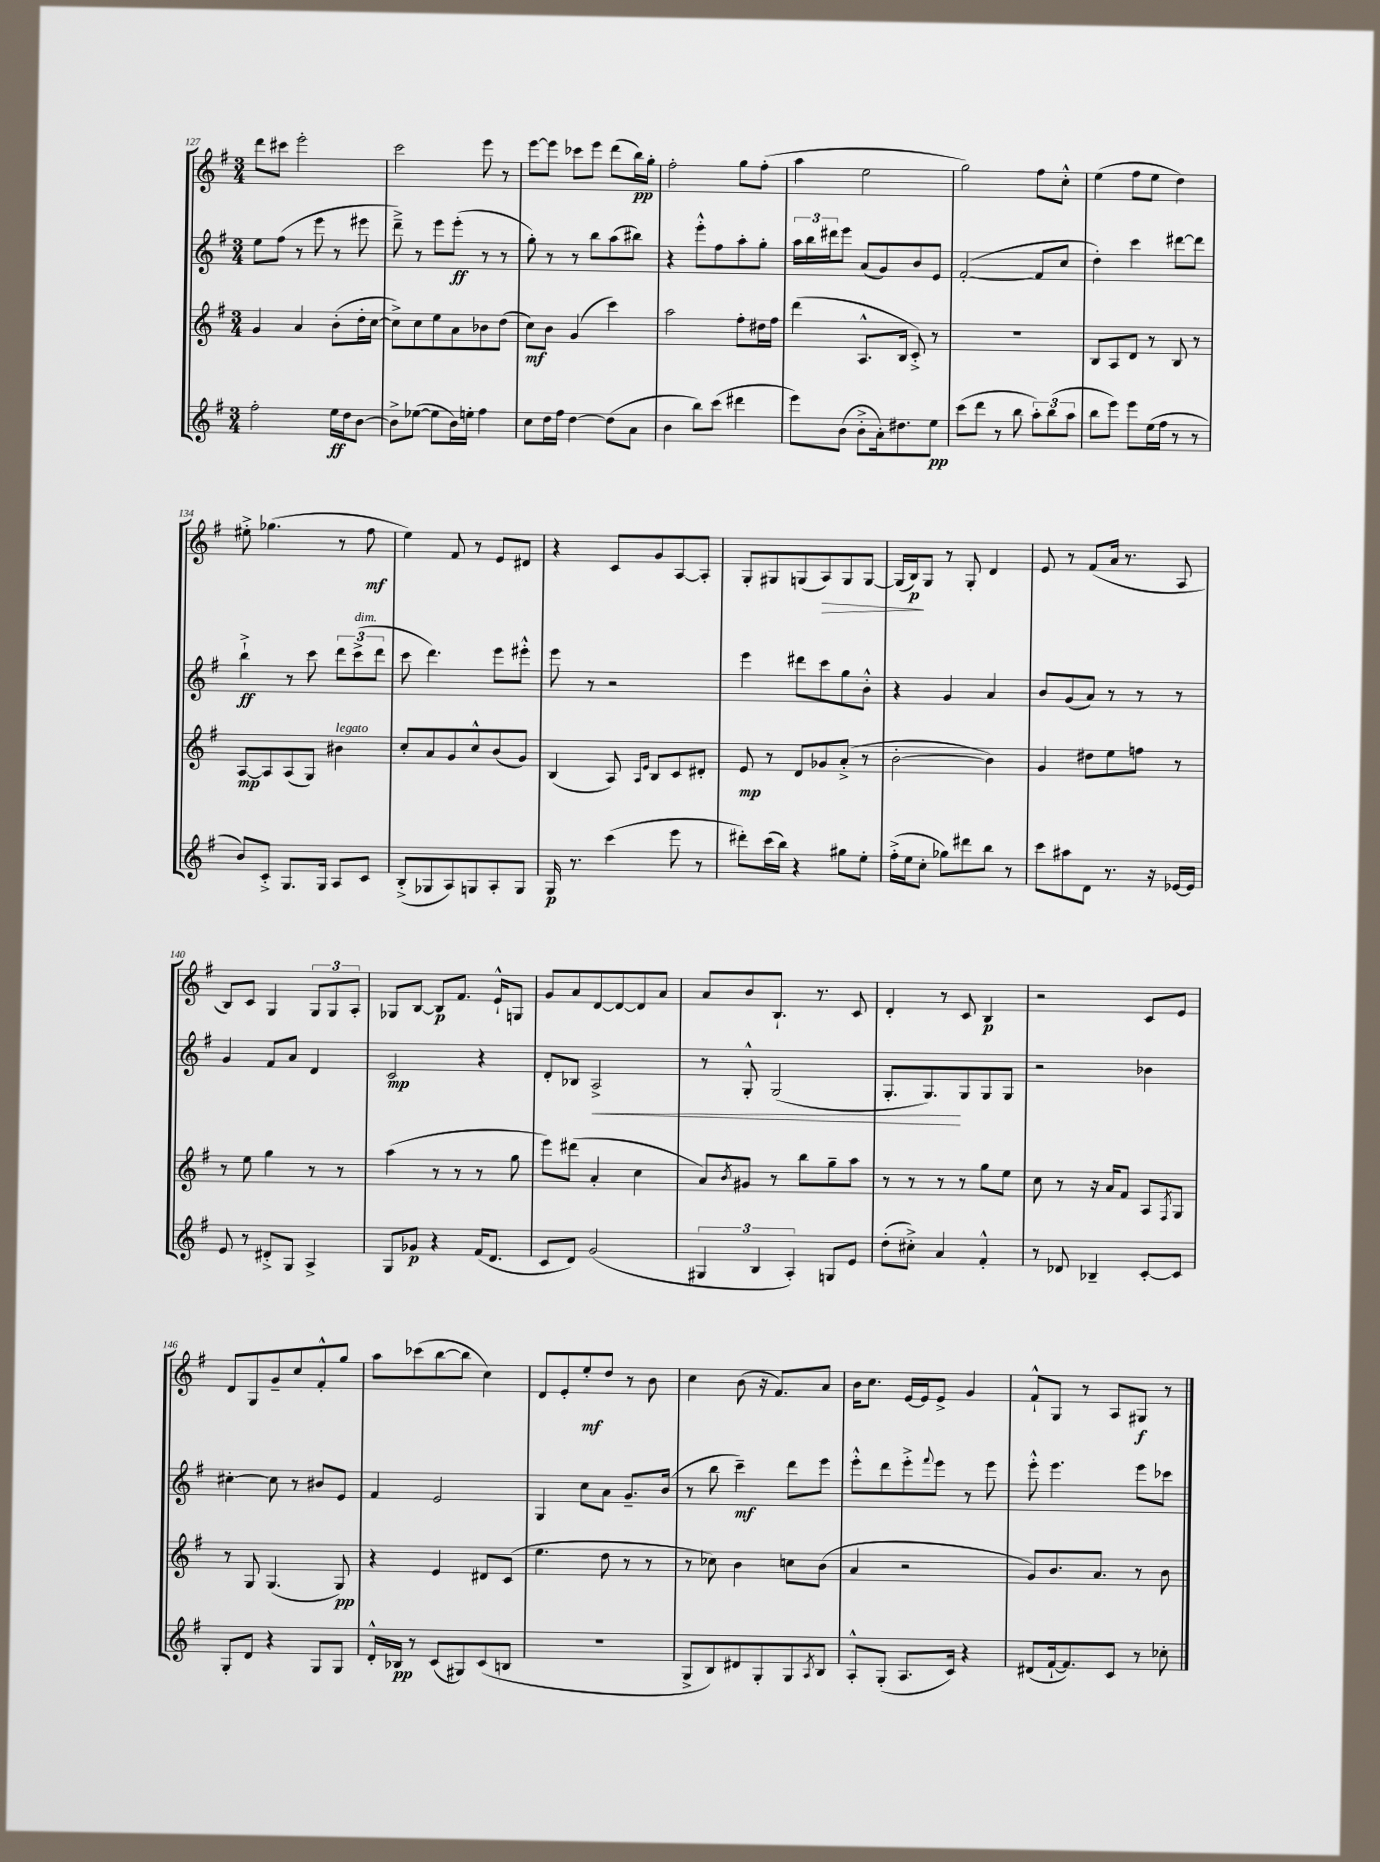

**kern	**dynam	**kern	**dynam	**kern	**dynam	**kern	**dynam
*part4	*part4	*part3	*part3	*part2	*part2	*part1	*part1
*staff4	*staff4	*staff3	*staff3	*staff2	*staff2	*staff1	*staff1
*clefG2	*	*clefG2	*	*clefG2	*	*clefG2	*
*k[f#]	*	*k[f#]	*	*k[f#]	*	*k[f#]	*
*M3/4	*	*M3/4	*	*M3/4	*	*M3/4	*
=127	=127	=127	=127	=127	=127	=127	=127
2ff#'\	.	4g/	.	8ee\L	.	8ddd\L	.
.	.	.	.	(8ff#\J	.	8ccc#X\J	.
.	.	4a/	.	8r	.	2eee'\	.
.	.	.	.	8eee\	.	.	.
16ee\LL	ff	(8b'\L	.	8r	.	.	.
16dd\J	.	.	.	.	.	.	.
[8b\J	.	16dd'\L	.	8eee#X\	.	.	.
.	.	[16cc\JJ	.	.	.	.	.
=128	=128	=128	=128	=128	=128	=128	=128
8b^\L]	.	8cc^\L])	.	8ddd~^\)	.	2ccc\	.
([8ee-X\J	.	8cc\	.	8r	.	.	.
8ee-\L]	.	8ee\	.	8eee\L	.	.	.
16b\L)	.	8a\	.	(8eee'\J	ff	.	.
16een'\JJ	.	.	.	.	.	.	.
4ff#\	.	8b-X\	.	8r	.	8eee\	.
.	.	(8dd\J	.	8r	.	8r	.
=129	=129	=129	=129	=129	=129	=129	=129
8cc\L	.	8cc\L)	mf	8gg'\)	.	[8eee\L	.
16dd\L	.	8b\J	.	8r	.	8eee\J]	.
16ff#\JJ	.	.	.	.	.	.	.
[4dd\	.	(4g/	.	8r	.	8ccc-X\L	.
.	.	.	.	8bb\L	.	8eee\J	.
(8dd\L]	.	4ccc\)	.	(8aa\	.	(8ddd\L	.
8a\J	.	.	.	8bb#X\J)	.	16bb\L)	pp
.	.	.	.	.	.	16gg'\JJ	.
=130	=130	=130	=130	=130	=130	=130	=130
4b\	.	2aa\	.	4r	.	2ff#'\	.
8bb\L)	.	.	.	8eee'^^\L	.	.	.
(8ccc\J	.	.	.	8ff#\	.	.	.
4ddd#X\	.	8ff#'\L	.	8aa'\	.	8gg\L	.
.	.	16dd#X\L	.	8gg'\J	.	(8ff#'\J	.
.	.	16ff#\JJ	.	.	.	.	.
=131	=131	=131	=131	=131	=131	=131	=131
8eee\L)	.	(4ddd\	.	24aa\LL	.	4aa\	.
.	.	.	.	24bb\	.	.	.
.	.	.	.	24ddd#X\J	.	.	.
(8b\J	.	.	.	8eee\J	.	.	.
8b'^\L	.	8.A^^/L	.	(8a/L	.	2ee\	.
16a'\k)	.	.	.	8g/)	.	.	.
8.dd#X\	.	16B/Jk	.	.	.	.	.
.	.	8c'^/)	.	8b/	.	.	.
8ee\J	pp	8r	.	8e/J	.	.	.
=132	=132	=132	=132	=132	=132	=132	=132
(8ccc\L	.	2.r	.	([2f#'/	.	2gg\)	.
8ddd\J	.	.	.	.	.	.	.
8r	.	.	.	.	.	.	.
8bb\	.	.	.	.	.	.	.
12aa'\L)	.	.	.	8f#/L]	.	8ff#\L	.
(12bb\	.	.	.	.	.	.	.
.	.	.	.	8cc/J	.	8cc'^^\J	.
12aa\J	.	.	.	.	.	.	.
=133	=133	=133	=133	=133	=133	=133	=133
8bb\L	.	8B/L	.	4dd'\)	.	(4ee\	.
8eee\J)	.	8A/	.	.	.	.	.
8eee\L	.	8d/J	.	4ccc\	.	8ff#\L	.
(16ee\L	.	8r	.	.	.	8ee\J	.
16ff#\JJ	.	.	.	.	.	.	.
8r	.	8B/	.	[8ddd#X\L	.	4dd\)	.
8r	.	8r	.	8ddd#\J]	.	.	.
!!LO:LB:g=z
=134	=134	=134	=134	=134	=134	=134	=134
8b/L)	.	[8A/L	mp	4bb`^\	ff	8ee#X'^\	.
8c'^/J	.	8A/]	.	.	.	(4.gg-X\	.
8.G/L	.	(8A/	.	8r	.	.	.
.	.	8G/J)	.	8ccc\	.	.	.
16G/Jk	.	.	.	.	.	.	.
!	!	!LO:TX:a:i:t=legato	!	!	!	!	!
8A/L	.	4b#X\	.	12ddd\L	.	8r	.
!	!	!	!	!LO:TX:a:i:t=dim.	!	!	!
.	.	.	.	(12ccc^\	.	.	.
8c/J	.	.	.	.	.	8ff#\	mf
.	.	.	.	12ddd\J	.	.	.
=135	=135	=135	=135	=135	=135	=135	=135
(8B'^/L	.	8cc'/L	.	8ccc\	.	4ee\)	.
8G-X/	.	8a/	.	4.ddd\)	.	.	.
8A/)	.	8g/	.	.	.	8f#/	.
8Gn/	.	8cc^^/	.	.	.	8r	.
8A'/	.	(8b/	.	8eee\L	.	8e/L	.
8G/J	.	8g/J)	.	8eee#X'^^\J	.	8d#X/J	.
=136	=136	=136	=136	=136	=136	=136	=136
16G/	p	(4B/	.	8eee\	.	4r	.
8.r	.	.	.	.	.	.	.
.	.	.	.	8r	.	.	.
(4ccc\	.	8A/)	.	2r	.	8c/L	.
.	.	16qqA/LL	.	.	.	.	.
.	.	16qqe/JJ	.	.	.	.	.
.	.	8B/L	.	.	.	8g/	.
8eee\	.	8c/	.	.	.	[8A/	.
8r	.	8d#X'/J	.	.	.	8A'/J]	.
=137	=137	=137	=137	=137	=137	=137	=137
8ddd#X'\L)	.	8e/	mp	4eee\	.	8G'/L	.
(16ccc\L	.	8r	.	.	.	8G#X/	.
16bb\JJ)	.	.	.	.	.	.	.
4r	.	8d/L	.	8ddd#X\L	.	(8Gn/	.
!	!	!	!	!	!	!	!LO:HP:b
.	.	8g-X/	.	8ccc\	.	8A/)	>
8gg#X\L	.	(8a'^/J	.	8gg\	.	8G/	.
8ee'\J	.	8r	.	8b'^^\J	.	[8G/J	.
=138	=138	=138	=138	=138	=138	=138	=138
(16ff#'^\LL	.	[2b'\	.	4r	.	(16G/LL]	.
16ee\J	.	.	.	.	.	16B/J)	p
8cc'\J	.	.	.	.	.	8G/J	]
8gg-X\L)	.	.	.	4g/	.	8r	.
8ddd#X\	.	.	.	.	.	8G'/	.
8bb\J	.	4b\])	.	4a/	.	4d/	.
8r	.	.	.	.	.	.	.
=139	=139	=139	=139	=139	=139	=139	=139
8ccc\L	.	4g/	.	8b/L	.	8e/	.
8aa#X\	.	.	.	(8g/	.	8r	.
8d\J	.	8dd#X\L	.	8a/J)	.	(8f#/L	.
8.r	.	8ee\	.	8r	.	16a/Jk	.
.	.	.	.	.	.	8.r	.
.	.	8ffn\J	.	8r	.	.	.
16r	.	.	.	.	.	.	.
[16e-X/LL	.	8r	.	8r	.	8A/	.
16e-/JJ]	.	.	.	.	.	.	.
!!LO:LB:g=z
=140	=140	=140	=140	=140	=140	=140	=140
8e/	.	8r	.	4g/	.	8B/L)	.
8r	.	8ee\	.	.	.	8c/J	.
8d#X'^/L	.	4gg\	.	8f#/L	.	4G/	.
8G/J	.	.	.	8a/J	.	.	.
4A^/	.	8r	.	4d/	.	12G/L	.
.	.	.	.	.	.	12G/	.
.	.	8r	.	.	.	.	.
.	.	.	.	.	.	12A'/J	.
=141	=141	=141	=141	=141	=141	=141	=141
8G/L	.	(4aa\	.	2c/	mp	8G-X/L	.
8g-X/J	p	.	.	.	.	[8B/J	.
4r	.	8r	.	.	.	8B/L]	p
.	.	8r	.	.	.	8.f#/J	.
(16f#/KL	.	8r	.	4r	.	.	.
8.d/J	.	.	.	.	.	16e`^^/KL	.
.	.	8gg\	.	.	.	8Gn/J	.
=142	=142	=142	=142	=142	=142	=142	=142
8c/L	.	8eee\L)	.	8d'/L	.	8g/L	.
8d/J)	.	(8ddd#X\J	.	8B-X/J	.	8a/	.
!	!	!	!	!	!LO:HP:b	!	!
(2g/	.	4a'/	.	2A^/	<	[8d/	.
.	.	.	.	.	.	8d/_	.
.	.	4cc\	.	.	.	8d/]	.
.	.	.	.	.	.	8a/J	.
=143	=143	=143	=143	=143	=143	=143	=143
6G#X/	.	8a/L)	.	8r	.	8a/L	.
.	.	8qb/	.	.	.	.	.
.	.	8g#X/J	.	8G'^^/	.	8b/	.
6B/	.	.	.	.	.	.	.
.	.	8r	.	(2G/	.	8.B`/J	.
6A'/)	.	.	.	.	.	.	.
.	.	8bb\L	.	.	.	.	.
.	.	.	.	.	.	8.r	.
8Gn/L	.	8gg~\	.	.	.	.	.
8e/J	.	8aa\J	.	.	.	8c/	.
=144	=144	=144	=144	=144	=144	=144	=144
(8dd'\L	.	8r	.	8.G'/L	.	4d'/	.
8cc#X'^\J)	.	8r	.	.	.	.	.
.	.	.	.	8.G/)	.	.	.
4a/	.	8r	.	.	.	8r	.
.	.	8r	.	8G/	[	8c/	.
4f#'^^/	.	8gg\L	.	8G/	.	4B/	p
.	.	8ee\J	.	8G/J	.	.	.
=145	=145	=145	=145	=145	=145	=145	=145
8r	.	8cc\	.	2r	.	2r	.
8d-X/	.	8r	.	.	.	.	.
4B-X~/	.	16r	.	.	.	.	.
.	.	16a/KL	.	.	.	.	.
.	.	8f#/J	.	.	.	.	.
[8c'/L	.	8A/L	.	4b-X\	.	8c/L	.
.	.	8qF#/	.	.	.	.	.
8c/J]	.	8G/J	.	.	.	8e/J	.
!!LO:LB:g=z
=146	=146	=146	=146	=146	=146	=146	=146
8G'/L	.	8r	.	[4cc#X'\	.	8d/L	.
8d/J	.	8G/	.	.	.	8G/	.
4r	.	(4.G/	.	8cc#\]	.	8g~/	.
.	.	.	.	8r	.	8cc/	.
8G/L	.	.	.	8b#X/L	.	8f#'^^/	.
8G/J	.	8G/)	pp	8e/J	.	8gg/J	.
=147	=147	=147	=147	=147	=147	=147	=147
16d'^^/LL	.	4r	.	4f#/	.	8aa\L	.
16B-X/JJ	pp	.	.	.	.	.	.
8r	.	.	.	.	.	(8ccc-X\	.
(8c/L	.	4e/	.	2e/	.	[8bb\	.
8G#X/)	.	.	.	.	.	8bb\J]	.
(8c/	.	8d#X/L	.	.	.	4cc\)	.
8Bn/J	.	(8c/J	.	.	.	.	.
=148	=148	=148	=148	=148	=148	=148	=148
2.r	.	4.ee\	.	4G/	.	8d/L	.
.	.	.	.	.	.	8e'/	.
.	.	.	.	8cc\L	.	8ee'/	mf
.	.	8dd\	.	8a\J	.	8dd/J	.
.	.	8r	.	8.g~/L	.	8r	.
.	.	8r	.	.	.	8b\	.
.	.	.	.	(16b/Jk	.	.	.
=149	=149	=149	=149	=149	=149	=149	=149
8G^/L	.	8r	.	8r	.	4cc\	.
8B/)	.	8cc-X\)	.	8bb\	.	.	.
8d#X/	.	4b\	.	4ccc~\)	mf	(8b\	.
8G'/	.	.	.	.	.	16r	.
.	.	.	.	.	.	8.f#/L)	.
8G/	.	8ccn\L	.	8ddd\L	.	.	.
8qA/	.	.	.	.	.	.	.
8B/J	.	(8b\J	.	8eee\J	.	8a/J	.
=150	=150	=150	=150	=150	=150	=150	=150
8A'^^/L	.	4a/	.	8eee'^^\L	.	16b\KL	.
.	.	.	.	.	.	8.cc\J	.
(8G'/J	.	.	.	8ddd\	.	.	.
8.A/L	.	2r	.	8eee'^\	.	[16e/LL	.
.	.	.	.	.	.	16e/J]	.
.	.	.	.	8qqfff#/	.	.	.
.	.	.	.	8eee\J	.	8e^/J	.
16c/Jk)	.	.	.	.	.	.	.
4r	.	.	.	8r	.	4g/	.
.	.	.	.	8eee\	.	.	.
=151	=151	=151	=151	=151	=151	=151	=151
(8d#X/L	.	8g/L)	.	8eee'^^\	.	8f#`^^/L	.
[16f#`/k	.	8.b/	.	4.eee\	.	8G/J	.
8.f#/])	.	.	.	.	.	.	.
.	.	.	.	.	.	8r	.
.	.	8.a/J	.	.	.	.	.
8c/J	.	.	.	.	.	8A/L	.
8r	.	8r	.	8eee\L	.	8G#X/J	f
8cc-X'\	.	8b\	.	8ccc-X\J	.	8r	.
==	==	==	==	==	==	==	==
*-	*-	*-	*-	*-	*-	*-	*-
